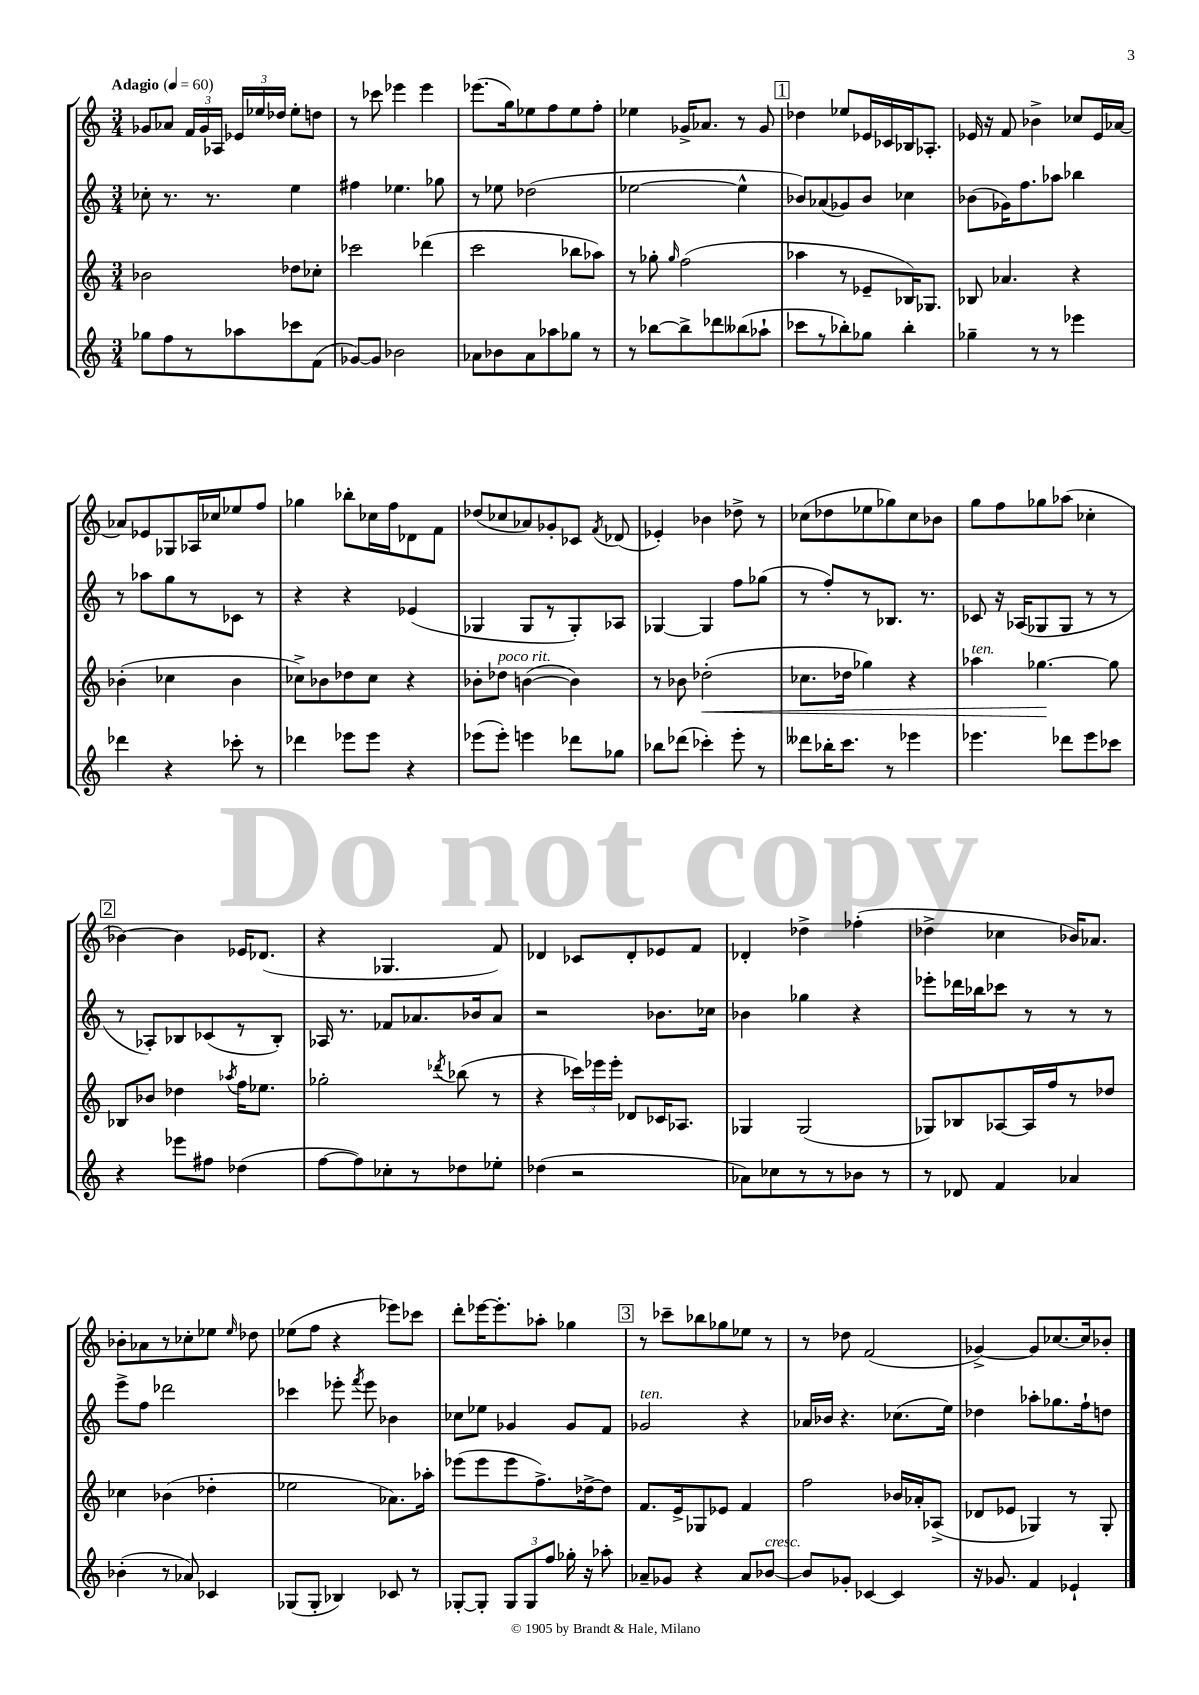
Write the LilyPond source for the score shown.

<<
\new StaffGroup <<
\new Staff = "s0" {
    \clef treble \key c \major \numericTimeSignature \time 3/4 \tempo "Adagio" 4 = 60
    \autoBeamOff ges'8[ aes'8] \tuplet 3/2 { f'16[ ges'16 aes16] } \tuplet 3/2 { ees'16[ ees''16 des''16] } ees''8[-. d''8] |
    r8 ces'''8 ees'''4 ees'''4 |
    ees'''8.[( g''16) ees''8 f''8 ees''8 f''8]-. |
    ees''4 ges'16[-> aes'8.] r8 ges'8 |
    \mark \markup { \box "1" } des''4 ees''8[ ees'16 ces'16 bes16 aes8.]-. |
    ees'16 r16 f'8 bes'4-> ces''8[ ees'16 aes'16]~ |
    aes'8[ ees'8 ges8 aes16 ces''16 ees''8 f''8] |
    ges''4 bes''8[-. ces''16 f''16 des'8 f'8] |
    des''8[( ces''8 aes'8) ges'8-. ces'8] \acciaccatura { f'8 } des'8( |
    ees'4-.) bes'4 des''8-> r8 |
    ces''8[( des''8 ees''8 ges''8) ces''8 bes'8] |
    g''8[ f''8 ges''8 aes''8]( ces''4-. |
    \mark \markup { \box "2" } bes'4~) bes'4 ees'16[ des'8.]( |
    r4 ges4. f'8) |
    des'4 ces'8[ des'8-. ees'8 f'8] |
    des'4-. des''4-> fes''4-.( |
    des''4-> ces''4 bes'16[) aes'8.] |
    bes'8[-. aes'8 r8 ces''8-. ees''8] \grace { ees''16 } des''8 |
    ees''8[( f''8] r4 ees'''8[) ces'''8] |
    d'''8[-. ees'''16~ ees'''8.-. aes''8]-. ges''4 |
    \mark \markup { \box "3" } r8 ces'''8[-- bes''8 ges''8 ees''8] r8 |
    r8 des''8 f'2( |
    ges'4~->) ges'8[ ces''8.~ ces''16 bes'8]-. \bar "|." |
}
\new Staff = "s1" {
    \clef treble \key c \major \numericTimeSignature \time 3/4
    \autoBeamOff ces''8-. r8. r8. e''4 |
    fis''4 ees''4. ges''8 |
    r8 ees''8 des''2( |
    ees''2~ ees''4-^ |
    \mark \markup { \box "1" } bes'8[) aes'8( ges'8) bes'8] ces''4 |
    bes'8[( ges'16) f''8. aes''8] bes''4 |
    r8 aes''8[ g''8 r8 ces'8] r8 |
    r4 r4 ees'4( |
    ges4 ges8[ r8 ges8-.) aes8] |
    ges4~ ges4 f''8[ ges''8]( |
    r8 f''8[-.) r8 bes8.] r8. |
    ces'8 r16 aes16[( ges8 ges8] r8 r8 |
    \mark \markup { \box "2" } r8 aes8[-.) bes8 ces'8( r8 bes8]-.) |
    aes16 r8. fes'8[ aes'8. bes'16 aes'8] |
    r2 bes'8.[ ces''16] |
    bes'4 ges''4 r4 |
    ees'''8[-. des'''16 bes''16 ces'''8] r8 r8 r8 |
    e'''8[-> f''8] des'''2 |
    ces'''4 ees'''8-. \acciaccatura { f'''8 } ees'''8 bes'4 |
    ces''8[ ees''8] ges'4 ges'8[ f'8] |
    \mark \markup { \box "3" } ges'2^\markup { \italic "ten." } r4 |
    aes'16[ bes'16] r4. ces''8.[( e''16]) |
    des''4 aes''8[-. ges''8. f''16-! d''8] \bar "|." |
}
\new Staff = "s2" {
    \clef treble \key c \major \numericTimeSignature \time 3/4
    \autoBeamOff bes'2 des''8[ ces''8]-. |
    ces'''2 des'''4( |
    c'''2 bes''8[ aes''8]) |
    r8 ges''8-. \grace { ges''16 } f''2( |
    \mark \markup { \box "1" } aes''4 r8 ees'8[-- bes16) ges8.] |
    bes8 aes'4. r4 |
    bes'4-.( ces''4 bes'4 |
    ces''8[->) bes'8 des''8 ces''8] r4 |
    bes'8[-. des''8]^\markup { \italic "poco rit." } b'4~( b'4) |
    r8 bes'8 des''2-.\<( |
    ces''8.[ des''16] ges''4) r4 |
    aes''4^\markup { \italic "ten." } ges''4.~\! ges''8 |
    \mark \markup { \box "2" } bes8[ bes'8] des''4 \acciaccatura { aes''8 } f''16[ ees''8.] |
    ges''2-. \acciaccatura { des'''8 } bes''8( r8 |
    r4 \tuplet 3/2 { ces'''16[) ees'''16 ees'''16]-. } des'8[ ces'16 aes8.] |
    ges4 ges2( |
    ges8[) bes8 aes8~ aes16 f''16 r8 des''8] |
    ces''4 bes'4( des''4-. |
    ees''2 aes'8.[) aes''16]-. |
    ees'''8[( ees'''8 ees'''8 f''8.->) des''16~-> des''8] |
    \mark \markup { \box "3" } f'8.[ e'16-> ges8 ees'8] f'4 |
    f''2 bes'16[ aes'16-. aes8]->( |
    des'8[ ees'8] ges4) r8 ges8-. \bar "|." |
}
\new Staff = "s3" {
    \clef treble \key c \major \numericTimeSignature \time 3/4
    \autoBeamOff ges''8[ f''8 r8 aes''8 ces'''8 f'8]( |
    ges'8[~) ges'8] bes'2 |
    aes'8[ bes'8 aes'8 aes''8 ges''8] r8 |
    r8 bes''8[~ bes''8-> des'''8 beses''8( aes''8]-! |
    \mark \markup { \box "1" } ces'''8[ r8 bes''8-.) ges''8] bes''4-. |
    ges''4-- r8 r8 ees'''4 |
    des'''4 r4 ces'''8-. r8 |
    des'''4 ees'''8[ ees'''8] r4 |
    ees'''8[( ees'''8]-.) e'''4 des'''8[ ges''8] |
    bes''8[ des'''8]( ces'''4-.) e'''8-. r8 |
    deses'''8[ bes''16-. c'''8.] r8 ees'''4 |
    ees'''4. des'''8[ ees'''8 ces'''8] |
    \mark \markup { \box "2" } r4 ees'''8[ fis''8] des''4( |
    f''8[~ f''8) ces''8-. r8 des''8 ees''8]-. |
    des''4( r2 |
    aes'8[) ces''8 r8 r8 bes'8] r8 |
    r8 des'8 f'4 aes'4 |
    bes'4-.( r8 aes'8) ces'4 |
    ges8[( ges8]-. bes4) ces'8 r8 |
    ges8[~-. ges8]-. \tuplet 3/2 { ges8[ ges8 f''8] } ges''16-. r16 aes''8-. |
    \mark \markup { \box "3" } aes'8[-- ges'8] r4 aes'8[ bes'8]~^\markup { \italic "cresc." } |
    bes'8[ ges'8]-. ces'4~ ces'4 |
    r16 ges'8. f'4 ees'4-! \bar "|." |
}
>>
>>
\layout { \context { \Score \remove "Bar_number_engraver" } }
